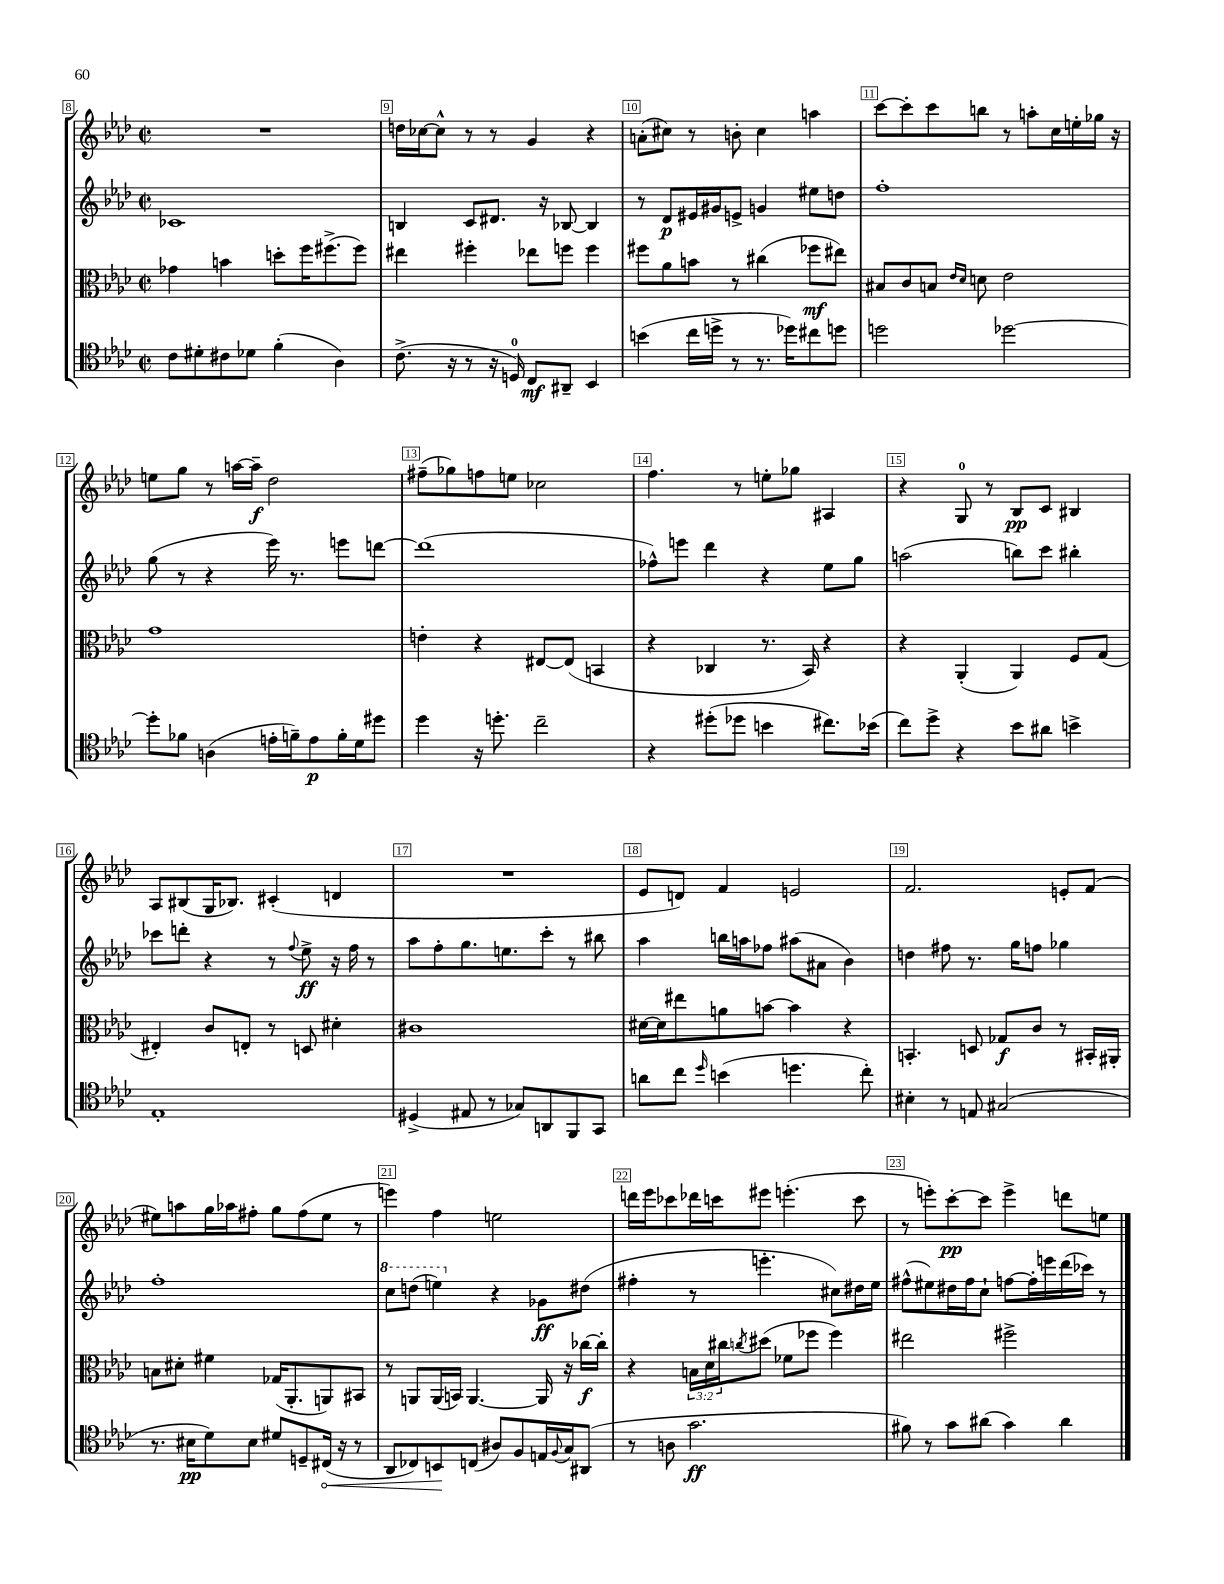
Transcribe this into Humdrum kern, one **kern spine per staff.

**kern	**dynam	**kern	**dynam	**kern	**dynam	**kern	**dynam
*part4	*part4	*part3	*part3	*part2	*part2	*part1	*part1
*staff4	*staff4	*staff3	*staff3	*staff2	*staff2	*staff1	*staff1
*clefC4	*	*clefC3	*	*clefG2	*	*clefG2	*
*k[b-e-a-d-]	*	*k[b-e-a-d-]	*	*k[b-e-a-d-]	*	*k[b-e-a-d-]	*
*M2/2	*	*M2/2	*	*M2/2	*	*M2/2	*
*met(c|)	*	*met(c|)	*	*met(c|)	*	*met(c|)	*
=8	=8	=8	=8	=8	=8	=8	=8
8c\L	.	4g-X\	.	1c-X	.	1r	.
8d#X'\	.	.	.	.	.	.	.
8c#X\	.	4bn\	.	.	.	.	.
8d-X\J	.	.	.	.	.	.	.
(4f'\	.	8ddn'\L	.	.	.	.	.
.	.	16ff\K	.	.	.	.	.
.	.	(8.ff#X^\	.	.	.	.	.
4A-\)	.	.	.	.	.	.	.
.	.	8ff#\J)	.	.	.	.	.
=9	=9	=9	=9	=9	=9	=9	=9
(8.c^\	.	4ee#X\	.	4Bn/	.	16ddn\LL	.
.	.	.	.	.	.	[16cc-X\J	.
.	.	.	.	.	.	8cc-^^\J]	.
16r	.	.	.	.	.	.	.
8r	.	4ff#X'\	.	8c/L	.	8r	.
16r	.	.	.	8.d#X/J	.	8r	.
16Dn/)	.	.	.	.	.	.	.
8C/L	mf	8ee-X\L	.	.	.	4g/	.
.	.	.	.	16r	.	.	.
8AA#X~/J	.	8ffn\J	.	[8B-X/	.	.	.
4BB-/	.	4ff\	.	4B-/]	.	4r	.
=10	=10	=10	=10	=10	=10	=10	=10
(4bn\	.	8ff#X\L	.	8r	.	(8an'\L	.
.	.	8a-\	.	8d-/L	p	8cc#X\J)	.
16cc\LL	.	8bn\J	.	16e#X/L	.	8r	.
16ddn^\JJ	.	.	.	16g#X/J	.	.	.
8r	.	8r	.	8en^/J	.	8bn'\	.
8.r	.	(4cc#X\	.	4gn/	.	4cc#\	.
16dd-X\KL)	.	.	.	.	.	.	.
8cc#X\	.	8ff-X\L	mf	8ee#X\L	.	4aan\	.
8ddn\J	.	8ee#X\J)	.	8ddn\J	.	.	.
=11	=11	=11	=11	=11	=11	=11	=11
2ddn\	.	8B#X/L	.	1ff'	.	[8ccc\L	.
.	.	8c/	.	.	.	8ccc'\]	.
.	.	8Bn/J	.	.	.	8ccc\	.
.	.	16qqe-/LL	.	.	.	.	.
.	.	16qqd-/JJ	.	.	.	.	.
.	.	8dn\	.	.	.	8bbn\J	.
[2dd-X\	.	2e-\	.	.	.	8r	.
.	.	.	.	.	.	8aan'\L	.
.	.	.	.	.	.	16cc\L	.
.	.	.	.	.	.	16een'\	.
.	.	.	.	.	.	16gg-X\JJ	.
.	.	.	.	.	.	16r	.
!!LO:LB:g=z
=12	=12	=12	=12	=12	=12	=12	=12
8dd-'\L]	.	1g	.	(8gg\	.	8een\L	.
8f-X\J	.	.	.	8r	.	8gg\J	.
(4An\	.	.	.	4r	.	8r	.
.	.	.	.	.	.	[16aan\LL	.
.	.	.	.	.	.	16aa~\JJ]	f
16en'\LL	.	.	.	16eee-\)	.	2dd-\	.
16fn~\J)	.	.	.	8.r	.	.	.
8e\	p	.	.	.	.	.	.
16f'\L	.	.	.	8eeen\L	.	.	.
16d-\J	.	.	.	.	.	.	.
8dd#X\J	.	.	.	[8dddn\J	.	.	.
=13	=13	=13	=13	=13	=13	=13	=13
4dd-\	.	4en'\	.	(1ddd]	.	(8ff#X~\L	.
.	.	.	.	.	.	8gg-X\)	.
16r	.	4r	.	.	.	8ffn\	.
8.ddn'\	.	.	.	.	.	.	.
.	.	.	.	.	.	8een\J	.
2cc~\	.	[8E#X/L	.	.	.	2cc-X\	.
.	.	(8E#/J]	.	.	.	.	.
.	.	4BBn/	.	.	.	.	.
=14	=14	=14	=14	=14	=14	=14	=14
4r	.	4r	.	8ff-X^^\L)	.	4.ff\	.
.	.	.	.	8eeen\J	.	.	.
(8dd#X'\L	.	4C-X/	.	4ddd-\	.	.	.
8dd-X\J	.	.	.	.	.	8r	.
4bn\	.	8.r	.	4r	.	8een'\L	.
.	.	.	.	.	.	8gg-X\J	.
.	.	16BB-/)	.	.	.	.	.
8.cc#X\L)	.	4r	.	8ee-\L	.	4A#X/	.
.	.	.	.	8gg\J	.	.	.
(16b-X\Jk	.	.	.	.	.	.	.
=15	=15	=15	=15	=15	=15	=15	=15
8cc\L)	.	4r	.	(2aan\	.	4r	.
8dd-^\J	.	.	.	.	.	.	.
4r	.	(4AA-'/	.	.	.	8G/	.
.	.	.	.	.	.	8r	.
8b-\L	.	4AA-/)	.	8bbn\L)	.	8B-/L	pp
8a#X\J	.	.	.	8ccc\J	.	8c/J	.
4bn^\	.	8F/L	.	4bb#X'\	.	4B#X/	.
.	.	(8G/J	.	.	.	.	.
!!LO:LB:g=z
=16	=16	=16	=16	=16	=16	=16	=16
1E-'	.	4E#X'/)	.	8ccc-X\L	.	8A-/L	.
.	.	.	.	8dddn'\J	.	(8B#X/	.
.	.	8c/L	.	4r	.	16G/K	.
.	.	.	.	.	.	8.B-X/J)	.
.	.	8En'/J	.	.	.	.	.
.	.	8r	.	8r	.	(4c#X'/	.
.	.	.	.	8qqff/	.	.	.
.	.	8Dn/	.	8ee-^\	ff	.	.
.	.	4d#X'\	.	16r	.	4dn/	.
.	.	.	.	16ff\	.	.	.
.	.	.	.	8r	.	.	.
=17	=17	=17	=17	=17	=17	=17	=17
(4D#X^/	.	1c#X	.	8aa-\L	.	1r	.
.	.	.	.	8ff'\	.	.	.
8E#X/	.	.	.	8.gg\	.	.	.
8r	.	.	.	.	.	.	.
.	.	.	.	8.een\	.	.	.
8G-X/L)	.	.	.	.	.	.	.
8AAn/	.	.	.	8ccc'\J	.	.	.
8FF/	.	.	.	8r	.	.	.
8GG/J	.	.	.	8bb#X\	.	.	.
=18	=18	=18	=18	=18	=18	=18	=18
8an\L	.	[16d#X\LL	.	4aa-\	.	8e-/L	.
.	.	16d#\J]	.	.	.	.	.
8cc\J	.	8ee#X\	.	.	.	8dn/J)	.
16qqdd-/	.	.	.	.	.	.	.
(4bn\	.	8an\	.	16bbn\LL	.	4f/	.
.	.	.	.	16aan\J	.	.	.
.	.	[8bn\J	.	8ff-X\J	.	.	.
4.ddn\	.	4b\]	.	(8aa#X\L	.	2en/	.
.	.	.	.	8a#X\J	.	.	.
.	.	4r	.	4b-\)	.	.	.
8cc'\)	.	.	.	.	.	.	.
=19	=19	=19	=19	=19	=19	=19	=19
4B#X'\	.	4.BBn'/	.	4ddn\	.	2.f/	.
8r	.	.	.	8ff#X\	.	.	.
8En/	.	8Dn/	.	8.r	.	.	.
(2G#X/	.	8G-X/L	f	.	.	.	.
.	.	.	.	16gg\KL	.	.	.
.	.	8c/J	.	8ffn\J	.	.	.
.	.	8r	.	4gg-X\	.	8en'/L	.
.	.	16BB#X'/LL	.	.	.	(8f/J	.
.	.	16AA#X'/JJ	.	.	.	.	.
!!LO:LB:g=z
=20	=20	=20	=20	=20	=20	=20	=20
8.r	.	8Bn\L	.	1ff'	.	8ee#X\L)	.
.	.	8d#X'\J	.	.	.	8aan\	.
16B#X\KL	pp	.	.	.	.	.	.
8d-\)	.	4f#X\	.	.	.	16gg\L	.
.	.	.	.	.	.	16aa-X\J	.
8B#\J	.	.	.	.	.	8ff#X'\J	.
8d#X/L	.	(16G-X/KL	.	.	.	8gg\L	.
.	.	8.AA-'/	.	.	.	.	.
8Dn~/	.	.	.	.	.	(8ff#\	.
!	!LO:HP:b	!	!	!	!	!	!
(16C#X/Jk	<	8AAn/)	.	.	.	8ee#\J	.
16r	.	.	.	.	.	.	.
8r	.	8BB#X/J	.	.	.	8r	.
=21	=21	=21	=21	=21	=21	=21	=21
*	*	*	*	*8va	*	*	*
8AA-/L	.	8r	.	8ccc\L	.	4eeen\)	.
8C-X/)	.	8AAn/L	.	(8dddn\J	.	.	.
8BBn/	.	(16AA/L	.	4eeen\)	.	4ff\	.
.	.	16BBn/JJ)	.	.	.	.	.
(8Cn/J	[	[4.AA/	.	.	.	.	.
*	*	*	*	*X8va	*	*	*
8A#X/L)	.	.	.	4r	.	2een\	.
8F/	.	.	.	.	.	.	.
16En/L	.	16AA/]	.	8g-X\L	ff	.	.
8qqF/	.	.	.	.	.	.	.
16G/J	.	16r	.	.	.	.	.
(8AA#X/J	.	[16cc-X\LL	f	(8dd#X\J	.	.	.
.	.	16cc-'\JJ]	.	.	.	.	.
=22	=22	=22	=22	=22	=22	=22	=22
8r	.	4r	.	4ff#X'\	.	16dddn\LL	.
.	.	.	.	.	.	16eee-\J	.
8An\	.	.	.	.	.	8ccc-X\	.
2.g\	ff	24Bn\LL	.	8r	.	16ddd-X\L	.
.	.	24d-\	.	.	.	.	.
.	.	.	.	.	.	16cccn\J	.
.	.	24cc#X\J	.	.	.	.	.
.	.	8qccn/	.	.	.	.	.
.	.	(8dd#X\J	.	4.eeen'\	.	8eee#X\J	.
.	.	8f-X\L	.	.	.	(4.eeen'\	.
.	.	8ff-X\J	.	.	.	.	.
.	.	4ff-\)	.	8cc#X\L)	.	.	.
.	.	.	.	16dd#X\L	.	8ccc\	.
.	.	.	.	16ee-\JJ	.	.	.
=23	=23	=23	=23	=23	=23	=23	=23
8f#X\)	.	2ee#X\	.	(8ff#X^^\L	.	8r	.
8r	.	.	.	8ee#X\)	.	8eeen'\L)	.
8g\L	.	.	.	16dd#X\L	.	[8ccc'\	pp
.	.	.	.	16ff#\J	.	.	.
(8a#X\J	.	.	.	8cc`\J	.	8ccc\J]	.
4g\)	.	2ff#X^\	.	[8ffn\L	.	4eee^\	.
.	.	.	.	16ff'\L]	.	.	.
.	.	.	.	16eeen\	.	.	.
4a#\	.	.	.	(16ddd-\	.	8dddn\L	.
.	.	.	.	16ccc-X\JJ)	.	.	.
.	.	.	.	8r	.	8een\J	.
==	==	==	==	==	==	==	==
*-	*-	*-	*-	*-	*-	*-	*-
